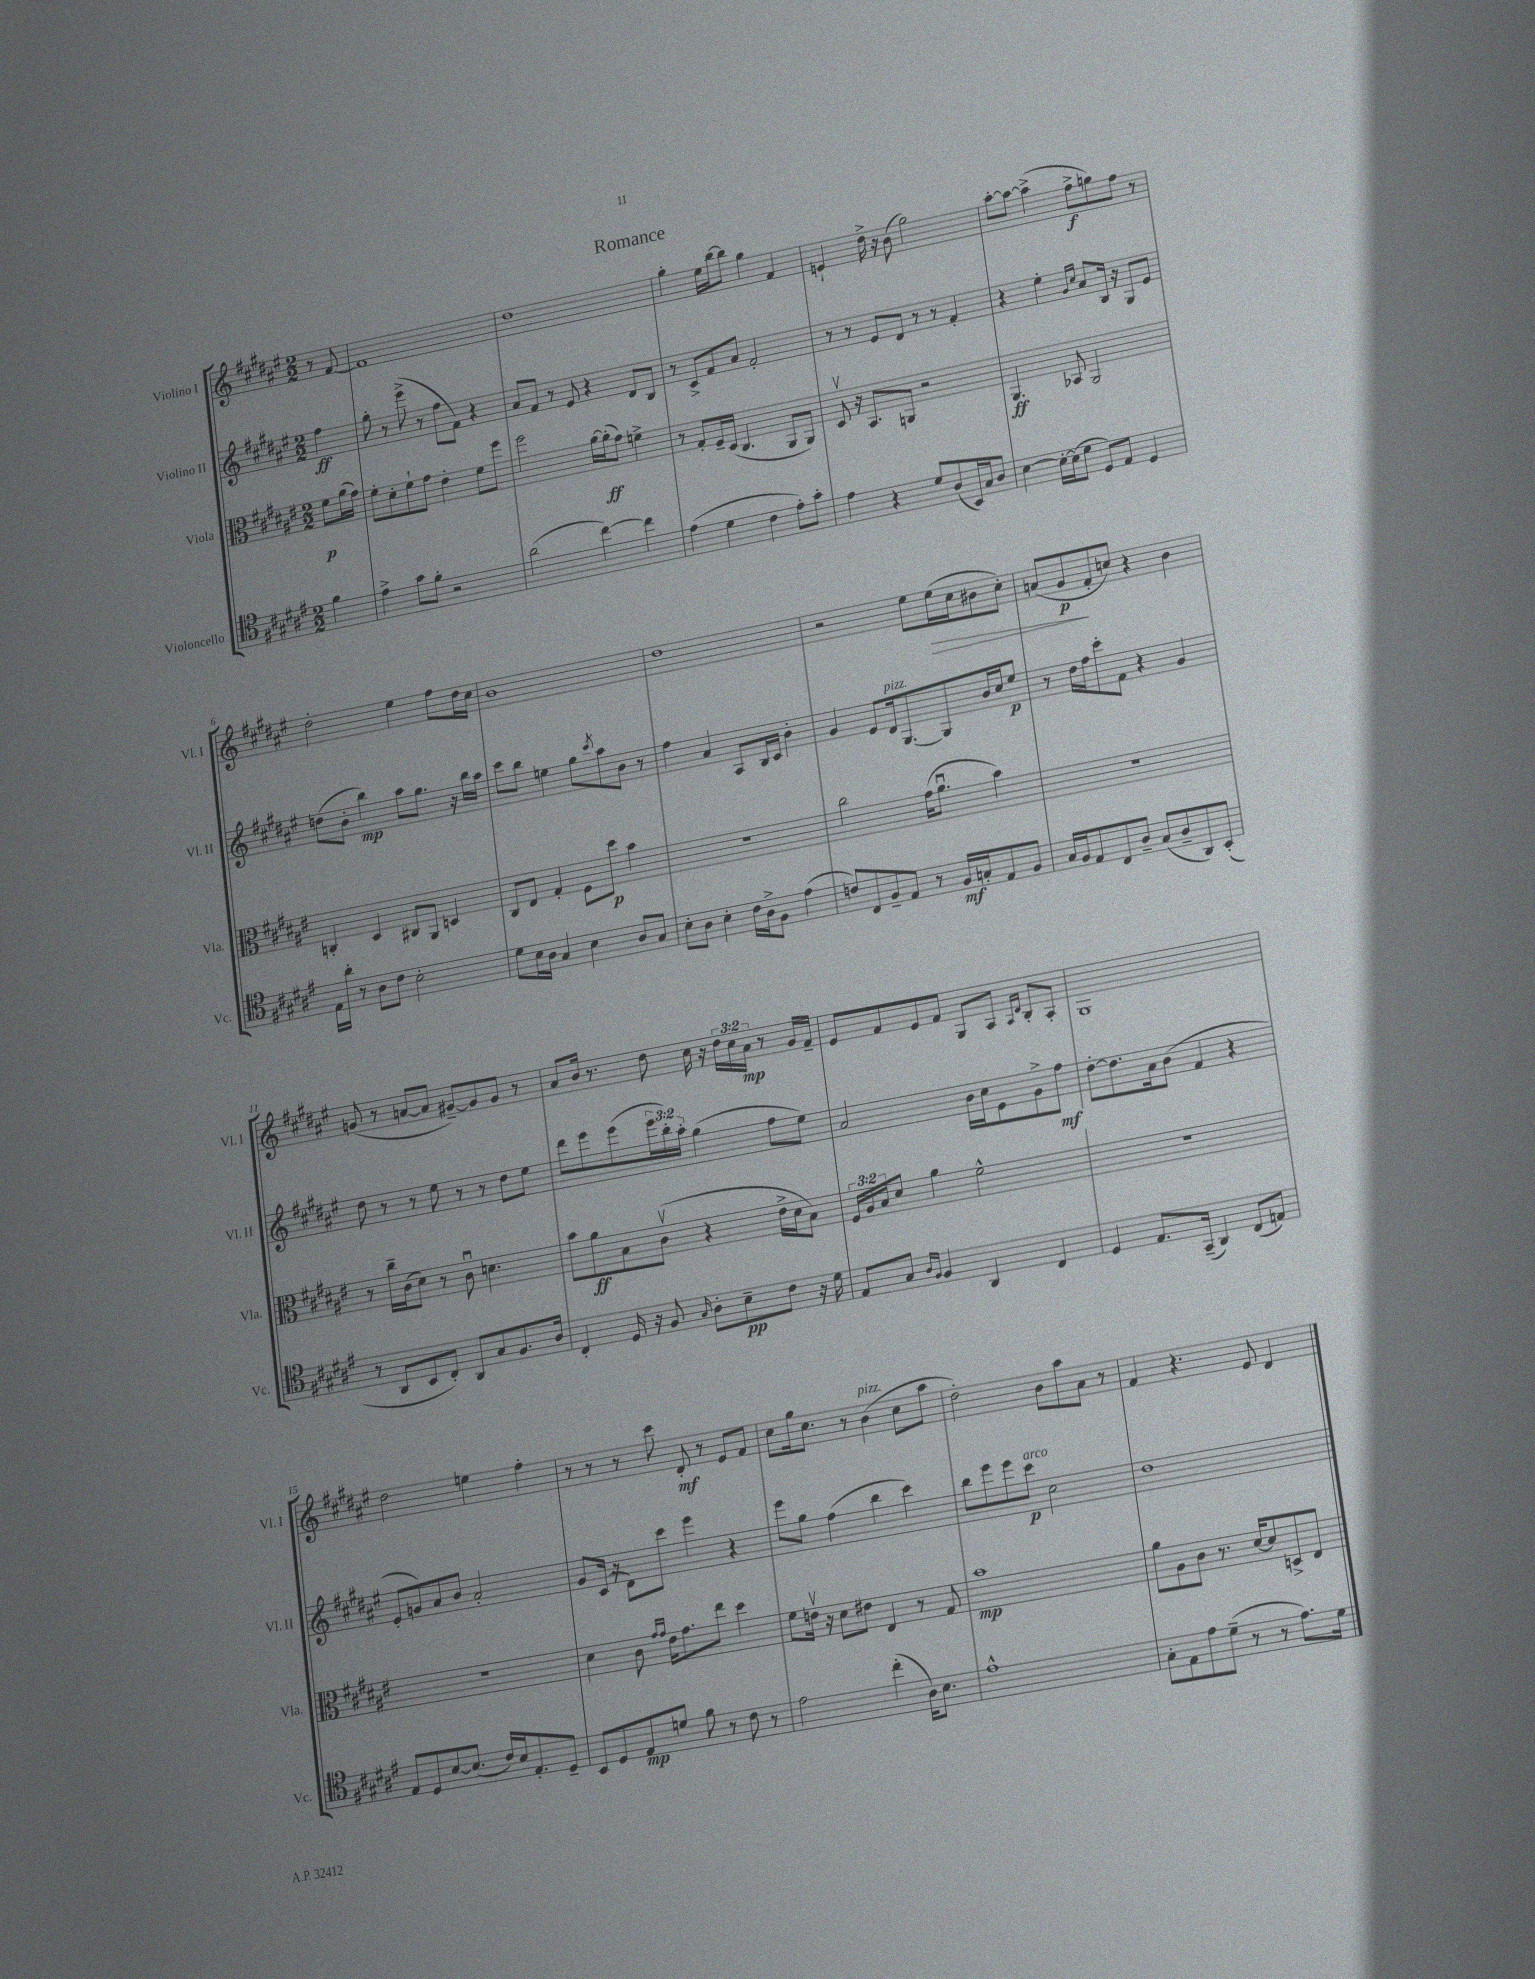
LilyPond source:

\header { title = "Romance" }
<<
\new StaffGroup <<
\new Staff = "s0" \with { instrumentName = "Violino I" shortInstrumentName = "Vl. I" } {
    \clef treble \key fis \major \numericTimeSignature \time 2/2 \override Staff.TupletNumber.text = #tuplet-number::calc-fraction-text \partial 4
    r8 fis'8~ |
    fis'1 |
    dis''1 |
    gis''4-. eis''16 b''16~ b''8 gis''4 fis'4 |
    e'4-! dis''16-> r16 b'8( gis''2) |
    ais''8~-. ais''8~ ais''4->( fis''8->\f g''8) fis''8 r8 |
    dis''2-. eis''4 fis''8 dis''16 cis''16 |
    b'1 |
    dis''1 |
    r2 eis''8 eis''16\>( cis''16 bis'8 cis''8-.) |
    a'8( gis'8\p\! fis'8-. c''8) r4 b'4 |
    g'8( r8 a'8~ a'8 gis'8~--) gis'8 gis'8 r8 |
    ais'8 b'16 r8. dis''8 cis''16 r16 \tuplet 3/2 { dis''16 cis''16 ais'16\mp } r8 gis'16 fis'16-- |
    eis'8 fis'8 eis'8 fis'8 gis8 ais8 \grace { ais16 dis'16 } b8-. ais8-. |
    gis1 |
    dis''2 e''4 fis''4-. |
    r8 r8 r8 cis'''8 dis'8-.\mf r8 eis'8 fis'8 |
    cis''8 gis''16 cis''8. r8 b'4^\markup { \italic "pizz." }( cis''8 ais''8 |
    dis''2-.) b'8 ais''8 ais'8 r8 |
    fis'4 r4. eis'8 dis'4 \bar "|." |
}
\new Staff = "s1" \with { instrumentName = "Violino II" shortInstrumentName = "Vl. II" } {
    \clef treble \key fis \major \numericTimeSignature \time 2/2 \override Staff.TupletNumber.text = #tuplet-number::calc-fraction-text \partial 4
    fis''4\ff |
    gis''8-. r8 eis'''8->( r8 fis''8 fis'8) r4 |
    ais'8 fis'8 r8 eis'8 r4 dis'8 b8 |
    r8 cis'8-> fis'8 ais'8 fis'2-. |
    r8 r8 eis'8 dis'8 r8 r8 fis'4-. |
    r4 eis''4-. \grace { gis'16 cis''16 } ais'8 b16 r16 gis8 eis'8 |
    d''8( b'8-. b''4\mp) ais''8 gis''8. r16 b''16 ais''16 |
    cis'''8 b''8 e''4 gis''8 \acciaccatura { cis'''8 } ais''8 b'8 r8 |
    fis''4 ais'4 ais8 b16 cis'16 b'4-. |
    gis'4 eis'8 dis'16^\markup { \italic "pizz." } gis8.~ gis8 b'16 cis''16 eis''8\p |
    r8 dis''16 fis''16 cis'''8-. fis'8 r4 gis'4 |
    dis''8 r8 r8 eis''8 r8 r8 dis''8 eis''8 |
    dis'''8 eis'''8 eis'''8( \tuplet 3/2 { eis'''16 b''16-.) ais''16-. } gis''4( fis''8 eis''8) |
    ais'2 b'16 cis''16 eis'8 gis'8-> fis''8\mf |
    dis''8~-. dis''8. ais'16 b'8( fis'4 r4 |
    eis'8-. g'8) ais'8 b'8 ais'2-. |
    gis'8 cis'16( r16 dis'8) cis'''8 eis'''4 r4 |
    eis'''8 gis''8 fis''4( b''4 cis'''4) |
    b''8 eis'''8 eis'''8 cis'''8\p^\markup { \italic "arco" } cis''2 |
    dis''1 \bar "|." |
}
\new Staff = "s2" \with { instrumentName = "Viola" shortInstrumentName = "Vla." } {
    \clef alto \key fis \major \numericTimeSignature \time 2/2 \override Staff.TupletNumber.text = #tuplet-number::calc-fraction-text \partial 4
    fis'8\p ais'16( gis'16) |
    fis'8-. dis'8-. fis'8-! gis'8 eis'4-. fis'8 fis''8 |
    fis''2 ais'16~ ais'16-.\ff( gis'8) f'4-> |
    r8 gis8-. fis16-- dis16( cis4. ais,8 ais,8) |
    dis8\upbow r16 b,8. a,8 r2 |
    ais,4.\ff bes,8 ais,2 |
    c4-. dis4 cis8 ais,8 d4 |
    cis8 eis8 gis4-. fis8 dis''8\p b'4 |
    R1 |
    cis''2 gis'16( ais'8.\downbow b'4) |
    r1 |
    r8 cis''16-- cis'16( dis'8) r8 cis'8\downbow d'4. |
    b'8 ais'8\ff b8 cis'8\upbow( r4 eis'16-> dis'16 b8) |
    \tuplet 3/2 { fis16 ais16 b16 } dis'8 ais'4 fis'2-^ |
    R1 |
    R1 |
    dis'4 cis'8 \grace { gis'16 gis'16 } eis'16 gis'8. eis''8 dis''4 |
    fis'8 e'16\upbow r16 dis'8 eis'8 eis4 r8 gis8 |
    b'1\mp |
    ais'8 ais8 cis'8 r8. dis'16~ dis'8 d8-> eis8 \bar "|." |
}
\new Staff = "s3" \with { instrumentName = "Violoncello" shortInstrumentName = "Vc." } {
    \clef tenor \key fis \major \numericTimeSignature \time 2/2 \partial 4
    fis'4 |
    eis'4-> gis'8 fis'8-. r2 |
    ais'2( cis''4~) cis''4 |
    eis'4( dis'4 cis'4 eis'8-.) gis'8-. |
    eis'4 r4 dis'8 ais8( b,16) gis16 ais8 |
    b4~ b16~-. b16( dis'8 dis8) eis8 dis4 |
    eis16 ais'16-. r8 ais8 cis'8 b2-. |
    dis'8 b16 ais16 gis4 b4 ais8 gis8 |
    b8-. ais8 b4-. cis'16 ais16-> fis8 eis'4( |
    c'8) cis8 fis8-- eis8 r8 fis16\mf g16-. eis8 fis8 |
    gis16 fis16 eis8 cis8 ais8-- gis8( ais8-- ais,8) b,8-.( |
    r8 ais,8 b,8 cis8-.) ais,8 gis8 fis8. ais16 |
    cis4-. dis16 r16 fis8 \grace { gis16 } ais8-. b8--\pp cis'8 r16 dis'16 |
    eis8 gis8 \grace { ais16 fis16 } fis4 ais,4 cis4 |
    dis4 eis8. gis,16--( ais,4) cis8( e8) |
    eis8 dis8 b8~ b8.( cis'16) b16 eis8.-. dis8-- |
    b,8 dis8 eis8\mp d'8 fis'8 r8 cis'8 r8 |
    eis'2 cis''4-.( ais16) b8. |
    eis'1-^ |
    gis8-. eis8 eis'8 dis'8--( r8 r8 eis'8.) dis'16 \bar "|." |
}
>>
>>
